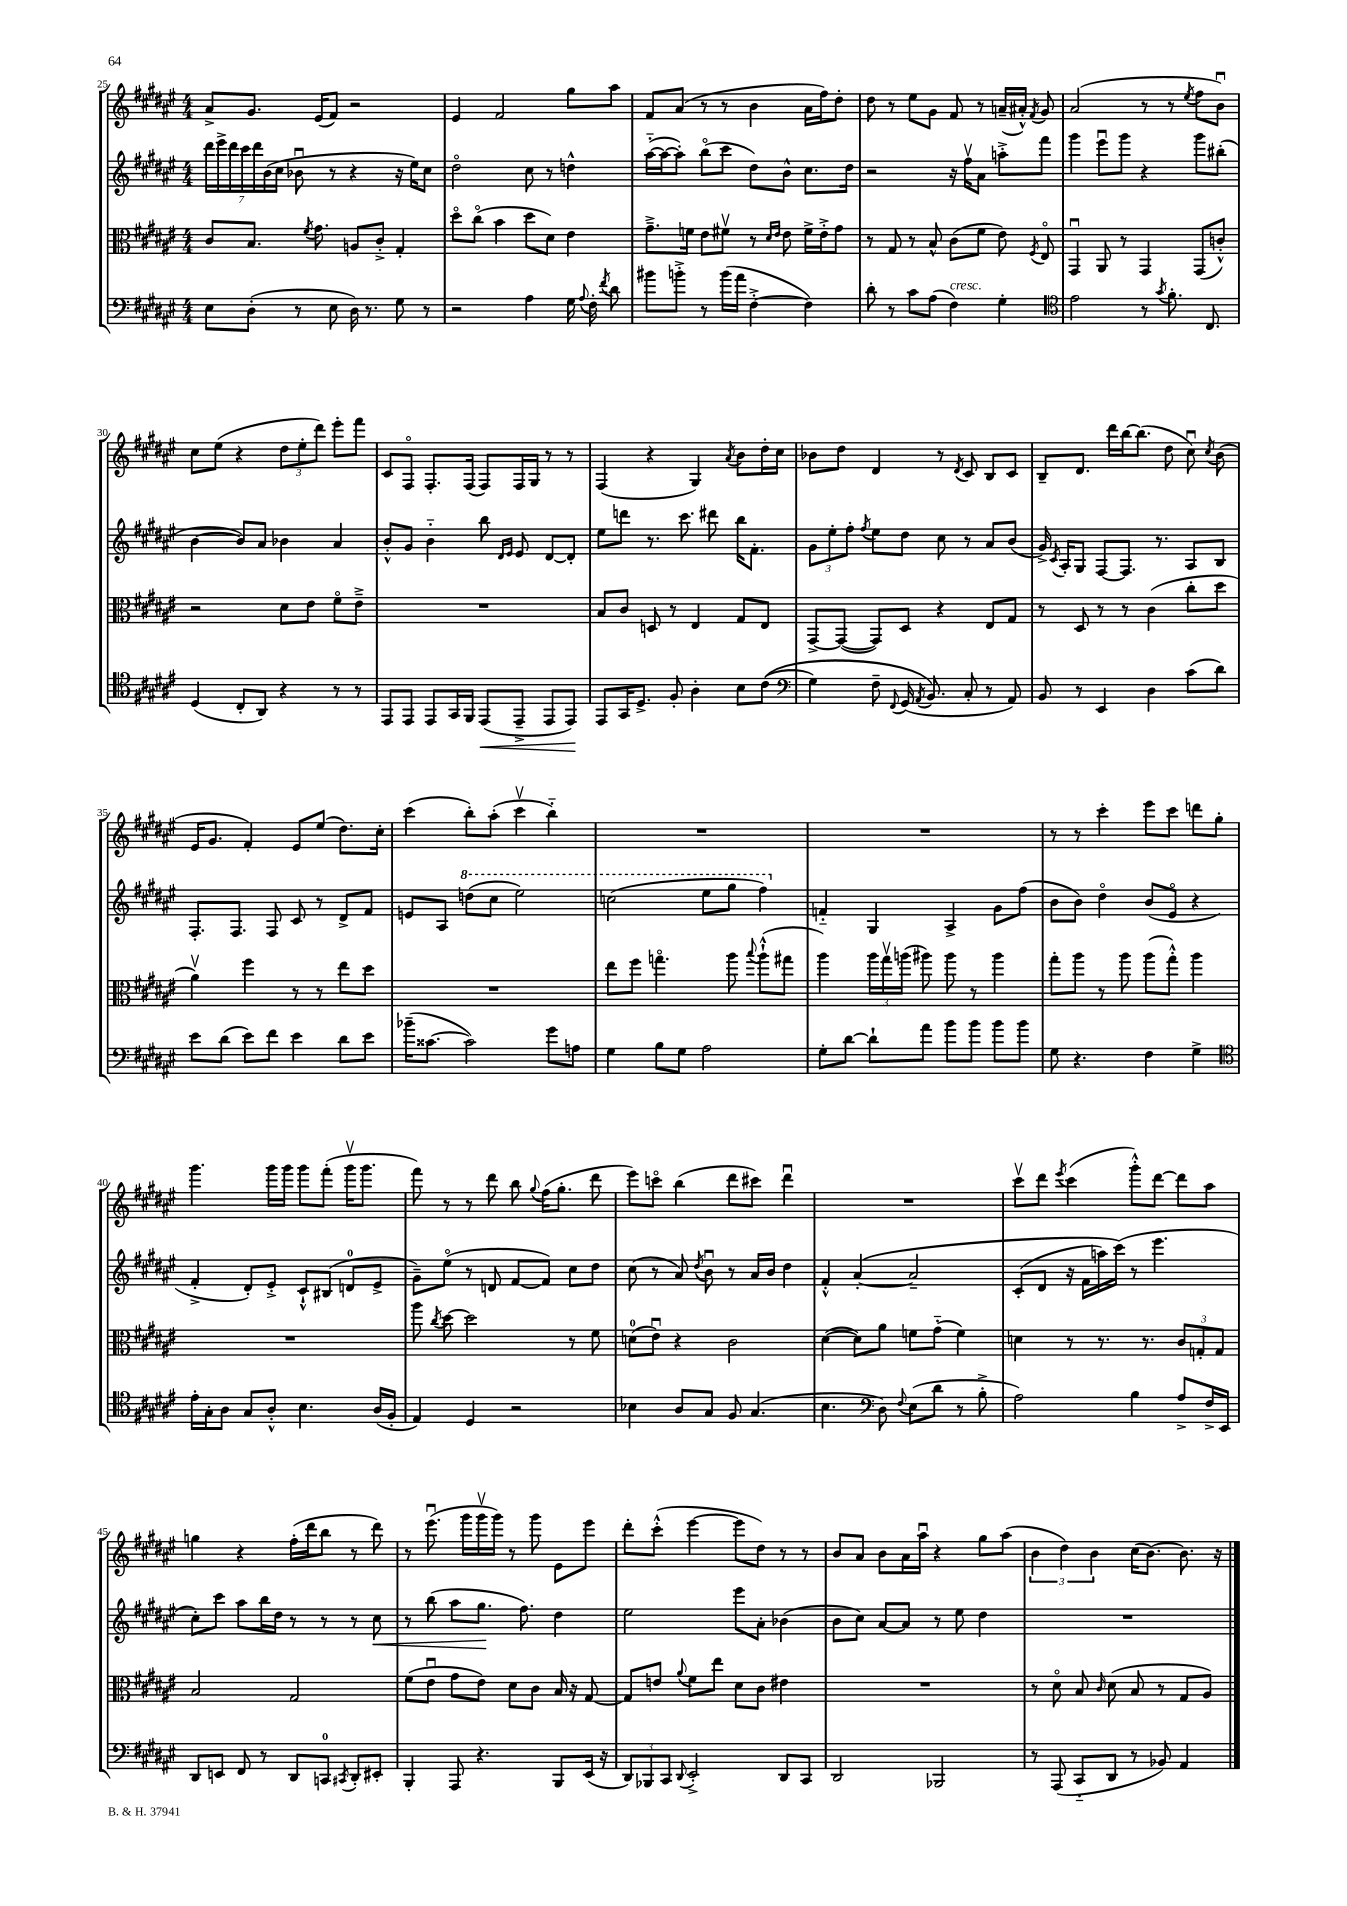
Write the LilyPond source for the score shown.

<<
\new StaffGroup <<
\new Staff = "s0" {
    \clef treble \key fis \major \numericTimeSignature \time 4/4
    \autoBeamOff ais'8[-> gis'8.] eis'16[( fis'8]) r2 |
    eis'4 fis'2 gis''8[ ais''8] |
    fis'8[ ais'8]( r8 r8 b'4 ais'16[ fis''16) dis''8]-. |
    dis''8 r8 eis''8[ gis'8] fis'8 r8 a'16[--( ais'16]-.-^) \acciaccatura { fis'8 } gis'8 |
    ais'2( r8 r8 \acciaccatura { eis''8 } fis''8[ b'8]\downbow) |
    cis''8[ eis''8]( r4 \tuplet 3/2 { dis''8[ eis''8-. dis'''8]) } eis'''8[-. fis'''8] |
    cis'8[ fis8]\flageolet fis8.[-. fis16]( fis8[) fis16 gis16] r8 r8 |
    fis4( r4 gis4) \acciaccatura { ais'8 } b'8[ dis''16-. cis''16] |
    bes'8[ dis''8] dis'4 r8 \acciaccatura { dis'8 } cis'8 b8[ cis'8] |
    b8[-- dis'8.] dis'''16[ b''16~ b''8.]( dis''8 cis''8\downbow) \acciaccatura { cis''8 } b'8( |
    eis'16[ gis'8.] fis'4-.) eis'8[ eis''8]( dis''8.[) cis''16]-. |
    cis'''4( b''8[-.) ais''8]-.( cis'''4\upbow b''4-_) |
    R1 |
    R1 |
    r8 r8 cis'''4-. eis'''8[ cis'''8] d'''8[ gis''8]-. |
    gis'''4. gis'''16[ gis'''16] gis'''8[ fis'''8]-.( gis'''16[\upbow gis'''8.] |
    fis'''8) r8 r8 dis'''8 b''8 \appoggiatura { gis''8 } fis''16[( gis''8.]-. dis'''8 |
    eis'''8[) c'''8]\flageolet b''4( dis'''8[ cis'''8]) dis'''4\downbow |
    R1 |
    cis'''8[\upbow dis'''8] \acciaccatura { eis'''8 } cis'''4( gis'''8[-.-^) dis'''8]~ dis'''8[ ais''8] |
    g''4 r4 fis''16[-.( dis'''16 b''8] r8 dis'''8) |
    r8 eis'''8.\downbow( gis'''16[ gis'''16\upbow gis'''16]) r8 gis'''8 eis'8[ eis'''8] |
    dis'''8[-. cis'''8]-.-^( eis'''4~ eis'''8[ dis''8]) r8 r8 |
    b'8[ ais'8] b'8[ ais'16 ais''16]\downbow r4 gis''8[ ais''8]( |
    \tuplet 3/2 { b'4 dis''4) b'4 } cis''16[( b'8.]~) b'8. r16 \bar "|." |
}
\new Staff = "s1" {
    \clef treble \key fis \major \numericTimeSignature \time 4/4
    \autoBeamOff \tuplet 7/4 { dis'''16[ eis'''16-> dis'''16 cis'''16 dis'''16 b'16( cis''16] } bes'8\downbow r8 r4 r16 eis''16[) cis''8] |
    dis''2\flageolet cis''8 r8 d''4-^ |
    ais''16[~-_( ais''16~ ais''8]-.) b''8[\flageolet( cis'''8] dis''8[) b'8]-^ cis''8.[ dis''16] |
    r2 r16 fis''16[\upbow ais'8] a''8[-.-> fis'''8] |
    gis'''4 eis'''8[\downbow gis'''8] r4 gis'''8[ bis''8]-.( |
    b'4~ b'8[) ais'8] bes'4 ais'4 |
    b'8[-.-^ gis'8] b'4-_ b''8 \grace { dis'16[ eis'16] } eis'8 dis'8[~ dis'8]-. |
    eis''8[ d'''8] r8. cis'''8. dis'''8 b''16[ fis'8.]-. |
    \tuplet 3/2 { gis'8[ eis''8-. fis''8]-. } \acciaccatura { fis''8 } eis''8[ dis''8] cis''8 r8 ais'8[ b'8]( |
    gis'16->) \acciaccatura { cis'8 } ais16[-. gis8] fis8[~ fis8.] r8. ais8[ b8] |
    fis8.[-. fis8.] fis8 cis'8 r8 dis'8[-> fis'8] |
    e'8[ ais8] \ottava #1 d'''8[( cis'''8] eis'''2) |
    c'''2( eis'''8[ gis'''8] fis'''4) \ottava #0 |
    f'4-_ gis4 ais4-> gis'8[ fis''8]( |
    b'8[ b'8]) dis''4\flageolet b'8[( eis'8]\flageolet r4 |
    fis'4-.-> dis'8[-.) eis'8]-.-> cis'8[-!-^ bis8]( d'8[-0 eis'8]-> |
    gis'8[--) eis''8]\flageolet( r8 d'8 fis'8[~ fis'8]) cis''8[ dis''8] |
    cis''8( r8 ais'8) \acciaccatura { dis''8 } b'8\downbow r8 ais'16[ b'16] dis''4 |
    fis'4-.-^ ais'4~-.\( ais'2-- |
    cis'8[-.( dis'8] r16 fis'16[ a''16) cis'''16](\) r8 eis'''4. |
    cis''8[-.) cis'''8] ais''8[ b''16 dis''16] r8 r8 r8 cis''8\< |
    r8 b''8( ais''8[ gis''8.]\! fis''8.) dis''4 |
    eis''2 eis'''8[ ais'8]-. bes'4( |
    b'8[ cis''8]) ais'8[~ ais'8] r8 eis''8 dis''4 |
    R1 \bar "|." |
}
\new Staff = "s2" {
    \clef alto \key fis \major \numericTimeSignature \time 4/4
    \autoBeamOff cis'8[ b8.] \acciaccatura { fis'8 } gis'8. a8[ cis'8]-.-> gis4-. |
    dis''8[\flageolet cis''8]\flageolet( b'4 dis''8[ dis'8]) eis'4 |
    gis'8.[---> f'16] eis'8[ fis'8]\upbow r8 \grace { dis'16[ eis'16] } eis'8 fis'16[-> eis'16-.-> gis'8] |
    r8 gis8 r8 b8-^ cis'8[( fis'8] eis'8) \acciaccatura { fis8 } eis8\flageolet |
    gis,4\downbow ais,8 r8 gis,4 gis,8[( c'8]-.-^) |
    r2 dis'8[ eis'8] fis'8[\flageolet eis'8]---> |
    R1 |
    b8[ cis'8] d8 r8 eis4 gis8[ eis8] |
    gis,8[~-> gis,8]~( gis,8[) dis8] r4 eis8[ gis8] |
    r8 dis8 r8 r8 cis'4( cis''8[-. dis''8] |
    ais'4\upbow) fis''4 r8 r8 eis''8[ dis''8] |
    R1 |
    eis''8[ fis''8] g''4.\flageolet ais''8 \appoggiatura { b''8 } ais''8[-!-^( gis''8] |
    ais''4) \tuplet 3/2 { ais''16[ gis''16\upbow a''16]( } ais''8) ais''8 r8 ais''4 |
    gis''8[-. ais''8] r8 ais''8 ais''8[( gis''8]-.-^) ais''4 |
    R1 |
    ais''8 \acciaccatura { cis''8 } dis''8~ dis''2 r8 fis'8 |
    d'8[-0( eis'8]\downbow) r4 cis'2 |
    dis'4~( dis'8[) ais'8] f'8[ gis'8]-_( f'4) |
    d'4 r8 r8. r8. \tuplet 3/2 { cis'8[ g8-. g8] } |
    b2 gis2 |
    fis'8[( eis'8]\downbow gis'8[ eis'8]) dis'8[ cis'8] b16 r16 gis8~ |
    gis8[ e'8] \appoggiatura { ais'8 } fis'8[ eis''8] dis'8[ cis'8] eis'4 |
    R1 |
    r8 dis'8\flageolet b8 \grace { cis'16 } dis'8( b8 r8 gis8[ ais8]) \bar "|." |
}
\new Staff = "s3" {
    \clef bass \key fis \major \numericTimeSignature \time 4/4
    \autoBeamOff eis8[ dis8]-.( r8 eis8 dis16) r8. gis8 r8 |
    r2 ais4 gis16 \appoggiatura { ais8 } fis16-. \acciaccatura { fis'8 } dis'8 |
    bis'8[ b'8]-.-> r8 b'16[( ais'16] fis4~-.-> fis4) |
    dis'8-. r8 cis'8[ ais8]( fis4^\markup { \italic "cresc." }) gis4-. |
    \clef tenor eis'2 r8 \acciaccatura { gis'8 } fis'8.-. cis8. |
    dis4( cis8[-. ais,8]) r4 r8 r8 |
    eis,8[ eis,8] eis,8[ gis,16 fis,16] eis,8[\<( eis,8]---> eis,8[ eis,8]\!) |
    eis,8[ gis,16 dis8.]-> fis8-. ais4-. b8[ cis'8](\( |
    \clef bass gis4) fis8-- \appoggiatura { fis,8 } gis,16( \acciaccatura { ais,8 } b,8.\) cis8-. r8 ais,8) |
    b,8 r8 eis,4 dis4 cis'8[( dis'8]) |
    eis'8[ dis'8]( eis'8[) fis'8] eis'4 dis'8[ eis'8] |
    bes'16[--( cisis'8.]~ cisis'2) gis'8[ a8] |
    gis4 b8[ gis8] ais2 |
    gis8[-. dis'8]~ dis'8[-! ais'8] b'8[ b'8] b'8[ b'8] |
    gis8 r4. fis4 gis4-> |
    \clef tenor eis'16[-. gis16-. ais8] gis8[ ais8]-.-^ b4. ais16[( fis16]-. |
    eis4) dis4 r2 |
    bes4 ais8[ gis8] fis8 gis4.( |
    b4. \clef bass dis8) \appoggiatura { fis8 } eis8[( dis'8] r8 b8-.-> |
    ais2) b4 ais8[-> fis16-> eis,16] |
    dis,8[ e,8] fis,8 r8 dis,8[ c,8]-0 \acciaccatura { cis,8 } dis,8[-. eis,8]-. |
    b,,4-. ais,,8 r4. b,,8[ eis,16]( r16 |
    \tuplet 3/2 { dis,8[) bes,,8 cis,8] } \appoggiatura { dis,8 } eis,2-.-> dis,8[ cis,8] |
    dis,2 bes,,2 |
    r8 ais,,8( cis,8[-_ dis,8] r8 bes,8) ais,4 \bar "|." |
}
>>
>>
\layout { \context { \Score currentBarNumber = #25 } }
